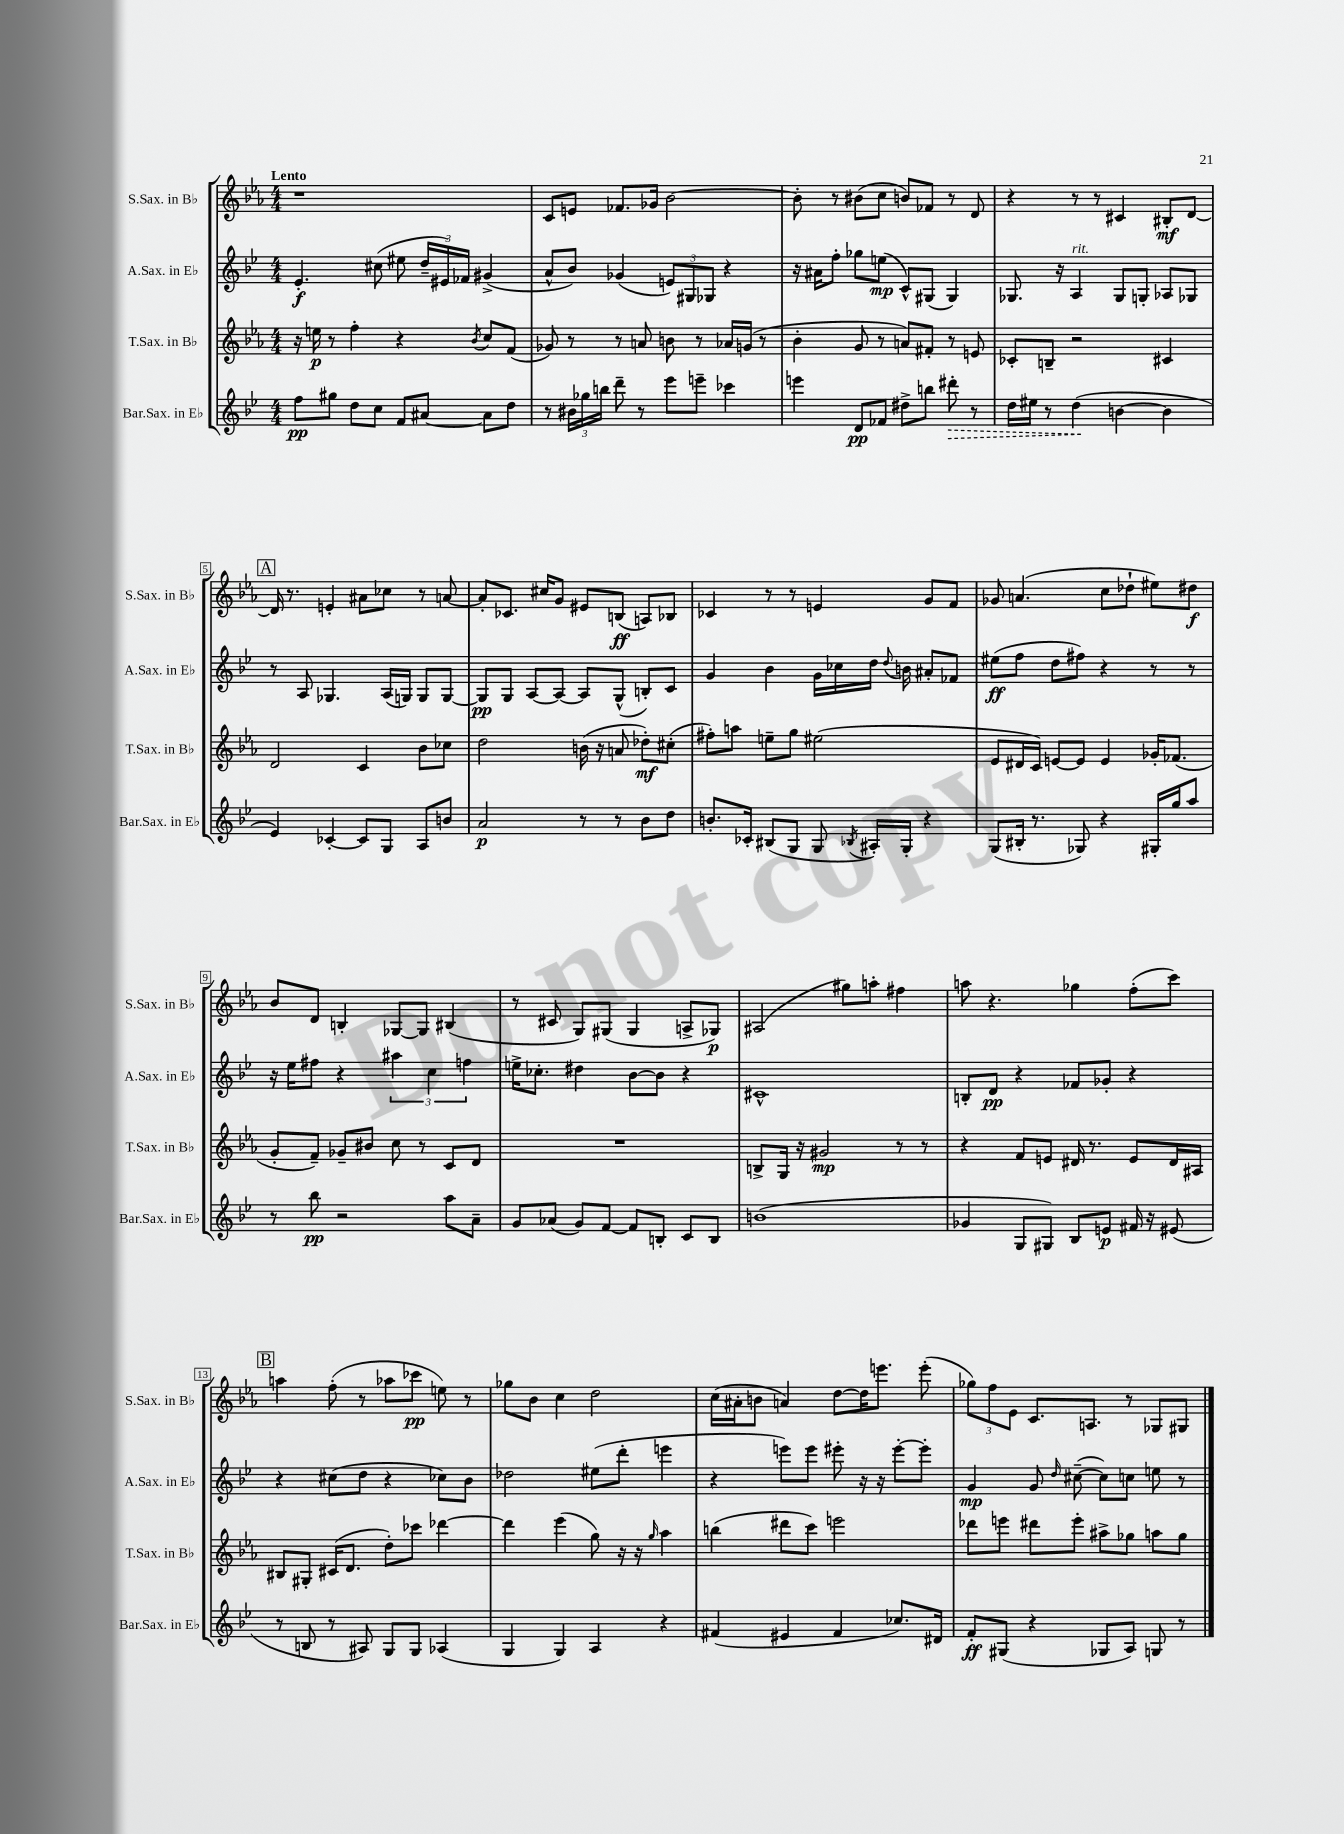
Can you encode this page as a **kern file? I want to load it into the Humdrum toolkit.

**kern	**dynam	**kern	**dynam	**kern	**dynam	**kern	**dynam
*part4	*part4	*part3	*part3	*part2	*part2	*part1	*part1
*staff4	*staff4	*staff3	*staff3	*staff2	*staff2	*staff1	*staff1
*I"Bar.Sax. in E♭	*	*I"T.Sax. in B♭	*	*I"A.Sax. in E♭	*	*I"S.Sax. in B♭	*
*I'Bar.Sax. in E♭	*	*I'T.Sax. in B♭	*	*I'A.Sax. in E♭	*	*I'S.Sax. in B♭	*
*clefG2	*	*clefG2	*	*clefG2	*	*clefG2	*
*k[b-e-]	*	*k[b-e-a-]	*	*k[b-e-]	*	*k[b-e-a-]	*
*M4/4	*	*M4/4	*	*M4/4	*	*M4/4	*
=1	=1	=1	=1	=1	=1	=1	=1
!	!	!	!	!	!	!LO:TX:a:B:t=Lento	!
8ff\L	pp	16r	.	4.e-'/	f	1r	.
.	.	16een\	p	.	.	.	.
8gg#X\J	.	8r	.	.	.	.	.
8dd\L	.	4ff'\	.	.	.	.	.
8cc\J	.	.	.	(8cc#X\	.	.	.
8f/L	.	4r	.	8ee#X\	.	.	.
[8a#X/J	.	.	.	24dd~/LL	.	.	.
.	.	.	.	24e#X/)	.	.	.
.	.	.	.	24f-X/JJ	.	.	.
.	.	8qb-/	.	.	.	.	.
8a#\L]	.	8cc/L	.	(4g#X^/	.	.	.
8dd\J	.	(8f/J	.	.	.	.	.
=2	=2	=2	=2	=2	=2	=2	=2
8r	.	8g-X/)	.	8a^^/L	.	8c/L	.
24b#X\LL	.	8r	.	8b-/J)	.	8en/J	.
24gg-X\	.	.	.	.	.	.	.
24bbn\JJ	.	.	.	.	.	.	.
8ddd~\	.	8r	.	(4g-X/	.	8.f-X/L	.
8r	.	8an/	.	.	.	.	.
.	.	.	.	.	.	16g-X/Jk	.
8eee-\L	.	8bn\	.	12en/L)	.	[2b-\	.
.	.	.	.	12G#X/	.	.	.
8eeen~\J	.	8r	.	.	.	.	.
.	.	.	.	12G-X/J	.	.	.
4ccc-X\	.	16a-X/LL	.	4r	.	.	.
.	.	(16gn/JJ	.	.	.	.	.
.	.	8r	.	.	.	.	.
=3	=3	=3	=3	=3	=3	=3	=3
4eeen\	.	4b-'\	.	16r	.	8b-'\]	.
.	.	.	.	16a#X\KL	.	.	.
.	.	.	.	8ff'\J	.	8r	.
8d/L	pp	8g/	.	8gg-X\L	.	(8b#X\L	.
8f-X/J	.	8r	.	(8een\J	mp	8cc\J	.
8dd#X^\L	.	8an/L)	.	8c^^/L)	.	8bn/L)	.
8bbn\J	.	8f#X'/J	.	(8G#X/J	.	8f-X/J	.
!	!LO:HP:b	!	!	!	!	!	!
8ddd#X'\	>	8r	.	4G#/)	.	8r	.
8r	.	8en/	.	.	.	8d/	.
=4	=4	=4	=4	=4	=4	=4	=4
16dd\LL	.	8c-X'/L	.	8.G-X/	.	4r	.
16ee#X\JJ	.	.	.	.	.	.	.
8r	.	8Bn~/J	.	.	.	.	.
.	.	.	.	16r	.	.	.
!	!	!	!	!LO:TX:a:i:t=rit.	!	!	!
(4dd\	.	2r	.	4A/	.	8r	.
.	.	.	.	.	.	8r	.
[4bn\	]	.	.	8G-/L	.	4c#X/	.
.	.	.	.	8Gn'/J	.	.	.
4b\]	.	4c#X/	.	8A-X/L	.	8B#X'/L	mf
.	.	.	.	8G-X/J	.	[8d/J	.
!!LO:LB:g=z
!!LO:REH:place=s1:t=A
=5	=5	=5	=5	=5	=5	=5	=5
4e-/)	.	2d/	.	8r	.	16d/]	.
.	.	.	.	.	.	8.r	.
.	.	.	.	8A/	.	.	.
[4c-X'/	.	.	.	4.G-X/	.	4en'/	.
8c-/L]	.	4c/	.	.	.	8a#X\L	.
8G/J	.	.	.	(16A/LL	.	8cc-X\J	.
.	.	.	.	16Gn/JJ)	.	.	.
8A/L	.	8b-\L	.	8G/L	.	8r	.
8bn/J	.	8cc-X\J	.	[8G/J	.	[8an/	.
=6	=6	=6	=6	=6	=6	=6	=6
2a/	p	2dd\	.	8G/L]	pp	8a'/L]	.
.	.	.	.	8G/J	.	8.c-X/J	.
.	.	.	.	[8A/L	.	.	.
.	.	.	.	.	.	16cc#X/KL	.
.	.	.	.	8A/J_	.	8g/J	.
8r	.	(16bn\	.	8A/L]	.	8e#X/L	.
.	.	16r	.	.	.	.	.
8r	.	8an/	.	(8G^^/J	.	(8Bn/J	ff
8b-\L	.	8dd-X'\L)	mf	8Bn'/L)	.	8An/L)	.
8dd\J	.	(8cc#X'\J	.	8c/J	.	8B-X/J	.
=7	=7	=7	=7	=7	=7	=7	=7
8.bn'/L	.	8ff#X'\L)	.	4g/	.	4c-X/	.
.	.	8aan\J	.	.	.	.	.
16c-X'/Jk	.	.	.	.	.	.	.
(8B#X/L	.	8een~\L	.	4b-\	.	8r	.
8G/J	.	8gg\J	.	.	.	8r	.
8G/	.	(2ee#X\	.	16g\LL	.	4en/	.
.	.	.	.	16cc-X\	.	.	.
8qB-X/	.	.	.	.	.	.	.
16A#X'/LL)	.	.	.	16dd\JJ	.	.	.
.	.	.	.	8qqdd/	.	.	.
16G'/JJ	.	.	.	16bn\	.	.	.
4r	.	.	.	8a#X'/L	.	8g/L	.
.	.	.	.	8f-X/J	.	8f/J	.
=8	=8	=8	=8	=8	=8	=8	=8
(8G/L	.	8e-/L	.	(8ee#X\L	ff	8g-X/	.
16B#X'/Jk	.	16d#X/L	.	8ff\J	.	(4.an/	.
8.r	.	16c/JJ)	.	.	.	.	.
.	.	[8en/L	.	8dd\L	.	.	.
8G-X/)	.	8e/J]	.	8ff#X\J)	.	.	.
4r	.	4e/	.	4r	.	8cc\L	.
.	.	.	.	.	.	8dd-X`\J	.
16G#X'/LL	.	16g-X'/KL	.	8r	.	8ee#X\L)	.
16gg/J	.	(8.f-X/J	.	.	.	.	.
8aa/J	.	.	.	8r	.	8dd#X\J	f
!!LO:LB:g=z
=9	=9	=9	=9	=9	=9	=9	=9
8r	.	8g'/L	.	16r	.	8b-/L	.
.	.	.	.	16ee-\KL	.	.	.
8bb-\	pp	8f~/J)	.	8ff#X\J	.	8d/J	.
2r	.	8g-X~/L	.	4r	.	4Bn'/	.
.	.	8b#X/J	.	.	.	.	.
.	.	8cc\	.	6aa#X\	.	[8G-X/L	.
.	.	8r	.	.	.	8G-/J]	.
.	.	.	.	6cc\	.	.	.
8aa\L	.	8c/L	.	.	.	(4B#X/	.
.	.	.	.	6ffn\	.	.	.
8a~\J	.	8d/J	.	.	.	.	.
=10	=10	=10	=10	=10	=10	=10	=10
8g/L	.	1r	.	16een^\KL	.	8r	.
.	.	.	.	8.cc-X'\J	.	.	.
(8a-X/J	.	.	.	.	.	8c#X/	.
8g/L)	.	.	.	4dd#X\	.	8G/L)	.
[8f/J	.	.	.	.	.	(8G#X/J	.
8f/L]	.	.	.	[8b-\L	.	4G#/	.
8Bn'/J	.	.	.	8b-\J]	.	.	.
8c/L	.	.	.	4r	.	8An^/L	.
8B/J	.	.	.	.	.	8G-X/J)	p
=11	=11	=11	=11	=11	=11	=11	=11
(1bn	.	8Bn^/L	.	1c#X^^	.	(2A#X/	.
.	.	16G/Jk	.	.	.	.	.
.	.	16r	.	.	.	.	.
.	.	2g#X/	mp	.	.	.	.
.	.	.	.	.	.	8gg#X\L)	.
.	.	.	.	.	.	8aan'\J	.
.	.	8r	.	.	.	4ff#X\	.
.	.	8r	.	.	.	.	.
=12	=12	=12	=12	=12	=12	=12	=12
4g-X/	.	4r	.	8Bn'/L	.	8aan\	.
.	.	.	.	8d/J	pp	4.r	.
8G/L	.	8f/L	.	4r	.	.	.
8G#X/J)	.	8en/J	.	.	.	.	.
8B-/L	.	16d#X/	.	8f-X/L	.	4gg-X\	.
.	.	8.r	.	.	.	.	.
8en/J	p	.	.	8g-X'/J	.	.	.
16f#X/	.	8e/L	.	4r	.	(8ff'\L	.
16r	.	.	.	.	.	.	.
(8e#X/	.	16d#/L	.	.	.	8ccc\J)	.
.	.	16A#X/JJ	.	.	.	.	.
!!LO:LB:g=z
!!LO:REH:place=s1:t=B
=13	=13	=13	=13	=13	=13	=13	=13
8r	.	8B#X/L	.	4r	.	4aan\	.
8Bn/	.	8G#X'/J	.	.	.	.	.
8r	.	(16c#X/KL	.	(8cc#X\L	.	(8ff'\	.
.	.	8.d/J	.	.	.	.	.
8A#X/)	.	.	.	8dd\J	.	8r	.
8G/L	.	8dd'\L)	.	4r	.	8aa-X\L	.
8G/J	.	8ccc-X\J	.	.	.	8ccc-X\J	pp
(4A-X/	.	[4ddd-X\	.	8cc-X\L)	.	8een\)	.
.	.	.	.	8b-\J	.	8r	.
=14	=14	=14	=14	=14	=14	=14	=14
4G/	.	4ddd-\]	.	2dd-X\	.	8gg-X\L	.
.	.	.	.	.	.	8b-\J	.
4G/)	.	(4eee-\	.	.	.	4cc\	.
4A/	.	8gg\)	.	(8ee#X\L	.	2dd\	.
.	.	16r	.	8ddd'\J	.	.	.
.	.	16r	.	.	.	.	.
.	.	16qqgg/	.	.	.	.	.
4r	.	4aa-\	.	4eeen\	.	.	.
=15	=15	=15	=15	=15	=15	=15	=15
(4f#X/	.	(4bbn\	.	4r	.	(16cc\LL	.
.	.	.	.	.	.	16a#X'\J	.
.	.	.	.	.	.	8bn\J	.
4e#X/	.	8ddd#X\L	.	8eeen\L)	.	4an/)	.
.	.	8ccc\J)	.	8eee\J	.	.	.
4f#/	.	2eeen\	.	8eee#X'\	.	[8dd\L	.
.	.	.	.	16r	.	16dd\K]	.
.	.	.	.	16r	.	8.eeen\J	.
8.cc-X/L)	.	.	.	[8eee#'\L	.	.	.
.	.	.	.	8eee#'\J]	.	(8eee'\	.
16d#X/Jk	.	.	.	.	.	.	.
=16	=16	=16	=16	=16	=16	=16	=16
8f'/L	ff	8ddd-X\L	.	4g/	mp	12gg-X\L)	.
.	.	.	.	.	.	12ff\	.
(8G#X/J	.	8eeen\J	.	.	.	.	.
.	.	.	.	.	.	12e-\J	.
4r	.	8ddd#X\L	.	8g/	.	8.c/L	.
.	.	.	.	16qqdd/	.	.	.
.	.	8eee'\J	.	([8cc#X~\	.	.	.
.	.	.	.	.	.	8.An/J	.
8G-X/L	.	8aa#X^\L	.	8cc#\L])	.	.	.
8A/J)	.	8gg-X\J	.	8ccn\J	.	8r	.
8Gn/	.	8aan\L	.	8een\	.	8G-X/L	.
8r	.	8gg-\J	.	8r	.	8G#X/J	.
==	==	==	==	==	==	==	==
*-	*-	*-	*-	*-	*-	*-	*-
